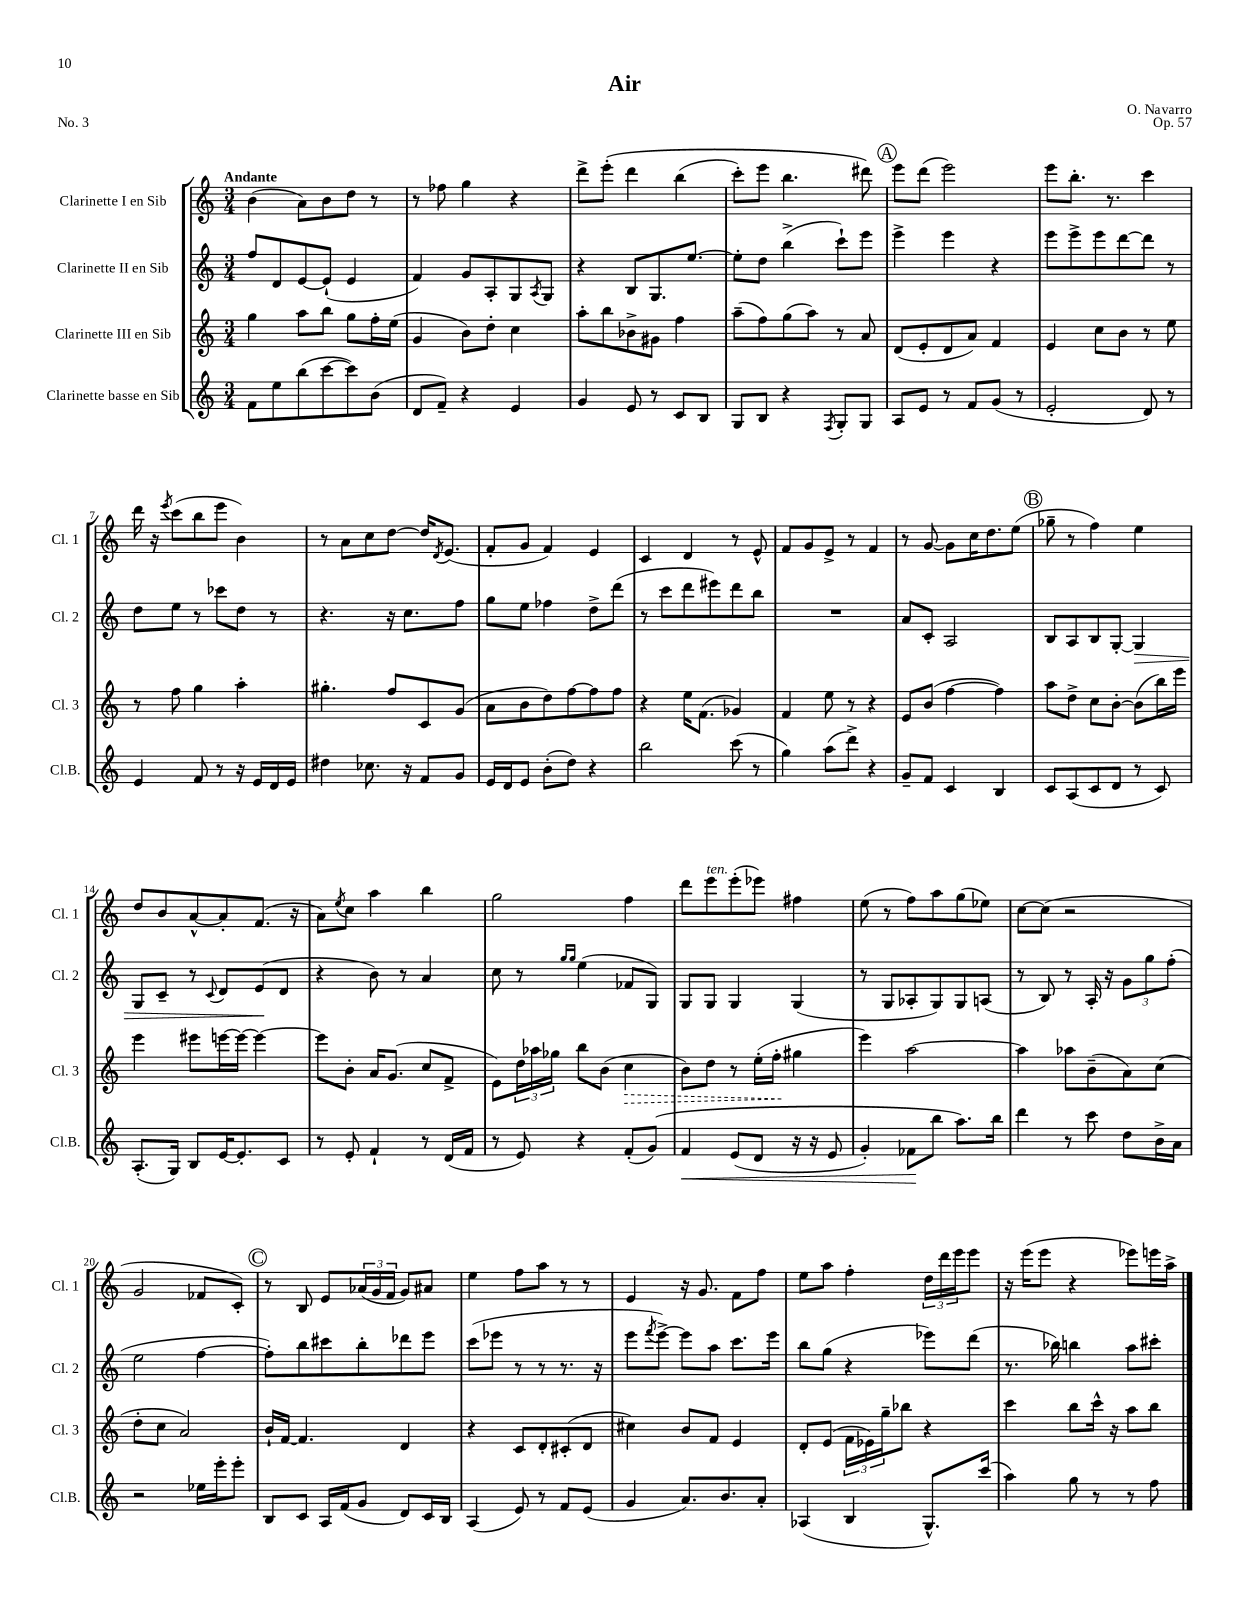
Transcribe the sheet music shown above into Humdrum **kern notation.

**kern	**kern	**kern	**kern
*staff4	*staff3	*staff2	*staff1
*clefG2	*clefG2	*clefG2	*clefG2
*k[]	*k[]	*k[]	*k[]
*M3/4	*M3/4	*M3/4	*M3/4
8f\L	4gg\	8ff/L	(4b\
8ee\	.	8d/	.
(8bb\	8aa\L	[8e/	8a\L)
[8ccc\	8bb\J	(8e`/]J	8b\
8ccc\])	8gg\L	4e/	8dd\J
(8b\J	16ff'\L	.	8r
.	(16ee\JJ	.	.
=	=	=	=
8d/L	4g/	4f/)	8r
8f~/J)	.	.	8ff-\
4r	8b\L)	8g/L	4gg\
.	8dd'\J	8A'/	.
4e/	4cc\	8G/	4r
.	.	8qA/	.
.	.	8G/J	.
=	=	=	=
4g/	8aa'\L	4r	8ddd^\L
.	8bb\	.	&(8eee'\J
8e/	8b-^\	8B/L	4ddd\
8r	8g#\J	8.G/	.
8c/L	4ff\	.	(4bb\
.	.	[8.ee/J	.
8B/J	.	.	.
=	=	=	=
8G/L	(8aa~\L	8ee'\]L	8ccc'\L)
8B/J	8ff\)	8dd\J	8eee\J
4r	(8gg\	(4bb^\	4.bb\
.	8aa\J)	.	.
8qF/	.	.	.
8G'/L	8r	8ccc`\L)	.
8G/J	8a/	8eee\J	8ddd#\&)
=	=	=	=
8A/L	(8d/L	4eee^\	8eee\L
8e/J	8e'/	.	(8ddd\J
8r	8d/	4eee\	2eee\)
8f/L	8a/J)	.	.
(8g/J	4f/	4r	.
8r	.	.	.
=	=	=	=
2e'/	4e/	8eee\L	8eee\L
.	.	8eee^\	8.bb'\J
.	8cc\L	8eee\	.
.	.	.	8.r
.	8b\J	[8ddd\	.
8d/)	8r	8ddd\]J	4ccc\
8r	8ee\	8r	.
=	=	=	=
4e/	8r	8dd\L	16ddd\
.	.	.	16r
.	.	.	8qeee/
.	8ff\	8ee\J	(8ccc\L
8f/	4gg\	8r	8bb\
8r	.	8ccc-\L	8eee\J
16r	4aa'\	8dd\J	4b\)
16e/LL	.	.	.
16d/	.	8r	.
16e/JJ	.	.	.
=	=	=	=
4dd#\	4.gg#'\	4.r	8r
.	.	.	8a\L
8.cc-\	.	.	8cc\
.	8ff/L	16r	[8dd\J
16r	.	8.cc\L	.
8f/L	8c/	.	16dd/]LK
.	.	.	8qd/
.	.	.	(8.e/J
8g/J	(8g/J	8ff\J	.
=	=	=	=
16e/LL	8a\L	8gg\L	8f'/L
16d/J	.	.	.
8e/J	8b\	8ee\J	8g/J
(8b'\L	8dd\)	4ff-\	4f/)
8dd\J)	[8ff\	.	.
4r	8ff\]	8dd^\L	4e/
.	8ff\J	(8ddd\J	.
=	=	=	=
2bb\	4r	8r	4c/
.	.	8ccc\L	.
.	16ee\LK	8ddd\	4d/
.	(8.f\J	.	.
.	.	8eee#\)	.
(8ccc\	4g-/)	8ddd\	8r
8r	.	8bb\J	8e^^/
=	=	=	=
4gg\)	4f/	2.r	8f/L
.	.	.	8g/
(8aa\L	8ee\	.	8e^/J
8ddd^\J)	8r	.	8r
4r	4r	.	4f/
=	=	=	=
8g~/L	8e/L	8a/L	8r
8f/J	(8b/J	8c'/J	[8g/
4c/	[4ff\	2A/	8g\]L
.	.	.	16cc\K
.	.	.	8.dd\
4B/	4ff\])	.	.
.	.	.	(8ee\J
=	=	=	=
8c/L	8aa\L	8B/L	8gg-~\
(8A/	8dd^\J	8A/	8r
8c/	8cc\L	8B/	4ff\)
8d/J	[8b'\J	[8G'/J	.
8r	(8b\]L	4G/]	4ee\
8c/)	16bb\L)	.	.
.	16eee\JJ	.	.
=	=	=	=
(8.A'/L	4eee\	8G/L	8dd/L
.	.	8c~/J	8b/
16G/Jk)	.	.	.
8B/L	8eee#\L	8r	[8a^^/
.	.	8qqc/	.
[16e/K	[16eee\L	8d/L	8a'/]
8.e'/]	16eee\_JJ	.	.
.	4eee\_	(8e/	(8.f/J
8c/J	.	8d/J	.
.	.	.	16r
=	=	=	=
8r	8eee\]L	4r	8a\L)
.	.	.	8qee/
8e'/	8b'\J	.	8cc\J
4f`/	16a/LK	8b\)	4aa\
.	(8.g/J	.	.
.	.	8r	.
8r	8cc/L	4a/	4bb\
(16d/LL	8f^/J	.	.
16f/JJ	.	.	.
=	=	=	=
8r	8e\L)	8cc\	2gg\
8e/)	24dd\L	8r	.
.	24aa-\	.	.
.	24gg-\JJ	.	.
.	.	16qqgg/LL	.
.	.	16qqgg/JJ	.
4r	8bb\L	(4ee\	.
.	(8b\J	.	.
(8f'/L	4cc\	8f-/L	4ff\
&(8g/J)	.	8G/J)	.
=	=	=	=
4f/	8b\L)	8G/L	8ddd\L
.	8dd\J	8G/J	8eee\
(8e/L	8r	4G/	(8eee'\
8d/J	(16ee'\LL	.	8eee-\J)
.	16ff'\JJ	.	.
16r	4gg#\	(4G/	4ff#\
16r	.	.	.
8e/	.	.	.
=	=	=	=
4g'/)	4eee\)	8r	(8ee\
.	.	8G/L	8r
8f-\L	[2aa\	8A-'/	8ff\L)
8bb\J	.	8G/)	8aa\
8.aa\L&)	.	8G/	(8gg\
.	.	(8A/J	8ee-\J)
16bb\Jk	.	.	.
=	=	=	=
4ddd\	4aa\]	8r	[8cc\L
.	.	8B/)	(8cc\]J
8r	8aa-\L	8r	2r
8ccc\	(8b~\	16A'/	.
.	.	16r	.
8dd\L	8a\)	12g\L	.
.	.	12gg\	.
16b^\L	(8cc\J	.	.
.	.	(12ff'\J	.
16a\JJ	.	.	.
=	=	=	=
2r	8dd'\L	2ee\	2g/
.	8cc\J	.	.
.	2a/)	.	.
16ee-\LL	.	[4ff\	8f-/L
16eee'\J	.	.	.
8eee'\J	.	.	8c'/J)
=	=	=	=
8B/L	16b`/LL	8ff'\]L)	8r
.	[16f/JJ	.	.
8c/J	4.f/]	8bb\	8B/
16A/LL	.	8ccc#\	8e/L
(16f/J	.	.	.
8g/J	.	8bb'\	(24a-/L
.	.	.	24g/
.	.	.	24f/JJ
8d/L)	4d/	8ddd-\	8g/L)
16c/L	.	8eee\J	8a#/J
16B/JJ	.	.	.
=	=	=	=
(4A/	4r	(8ccc\L	4ee\
.	.	8eee-\J	.
8e/)	8c/L	8r	8ff\L
8r	8d'/	8r	8aa\J
8f/L	(8c#'/	8.r	8r
(8e/J	8d/J	.	8r
.	.	16r	.
=	=	=	=
4g/	4cc#\)	8eee\L	4e/
.	.	8qfff/	.
.	.	[8eee^\J)	.
8.a/L)	8b/L	8eee\]L	16r
.	.	.	8.g/
.	8f/J	8aa\J	.
8.b/	.	.	.
.	4e/	8.ccc\L	8f\L
8a'/J	.	.	8ff\J
.	.	16eee\Jk	.
=	=	=	=
(4A-/	8d'/L	8bb\L	8ee\L
.	(8e/J	(8gg\J	8aa\J
4B/	24f\LL	4r	4ff'\
.	24e-\)	.	.
.	24gg~\J	.	.
.	8bb-\J	.	.
8.G^^/L)	4r	8eee-\L)	24dd\LL
.	.	.	24ddd\
.	.	.	24eee\J
.	.	(8ddd\J	8eee\J
(16ccc/Jk	.	.	.
=	=	=	=
4aa\)	4ccc\	8.r	16r
.	.	.	(16eee\LK
.	.	.	8eee\J
.	.	16bb-\)	.
8gg\	8bb\L	4bb\	4r
8r	16ccc^^\Jk	.	.
.	16r	.	.
8r	8aa\L	8aa\L	8eee-\L)
8ff\	8bb\J	8ccc#'\J	16eee\L
.	.	.	16aa^\JJ
==	==	==	==
*-	*-	*-	*-
